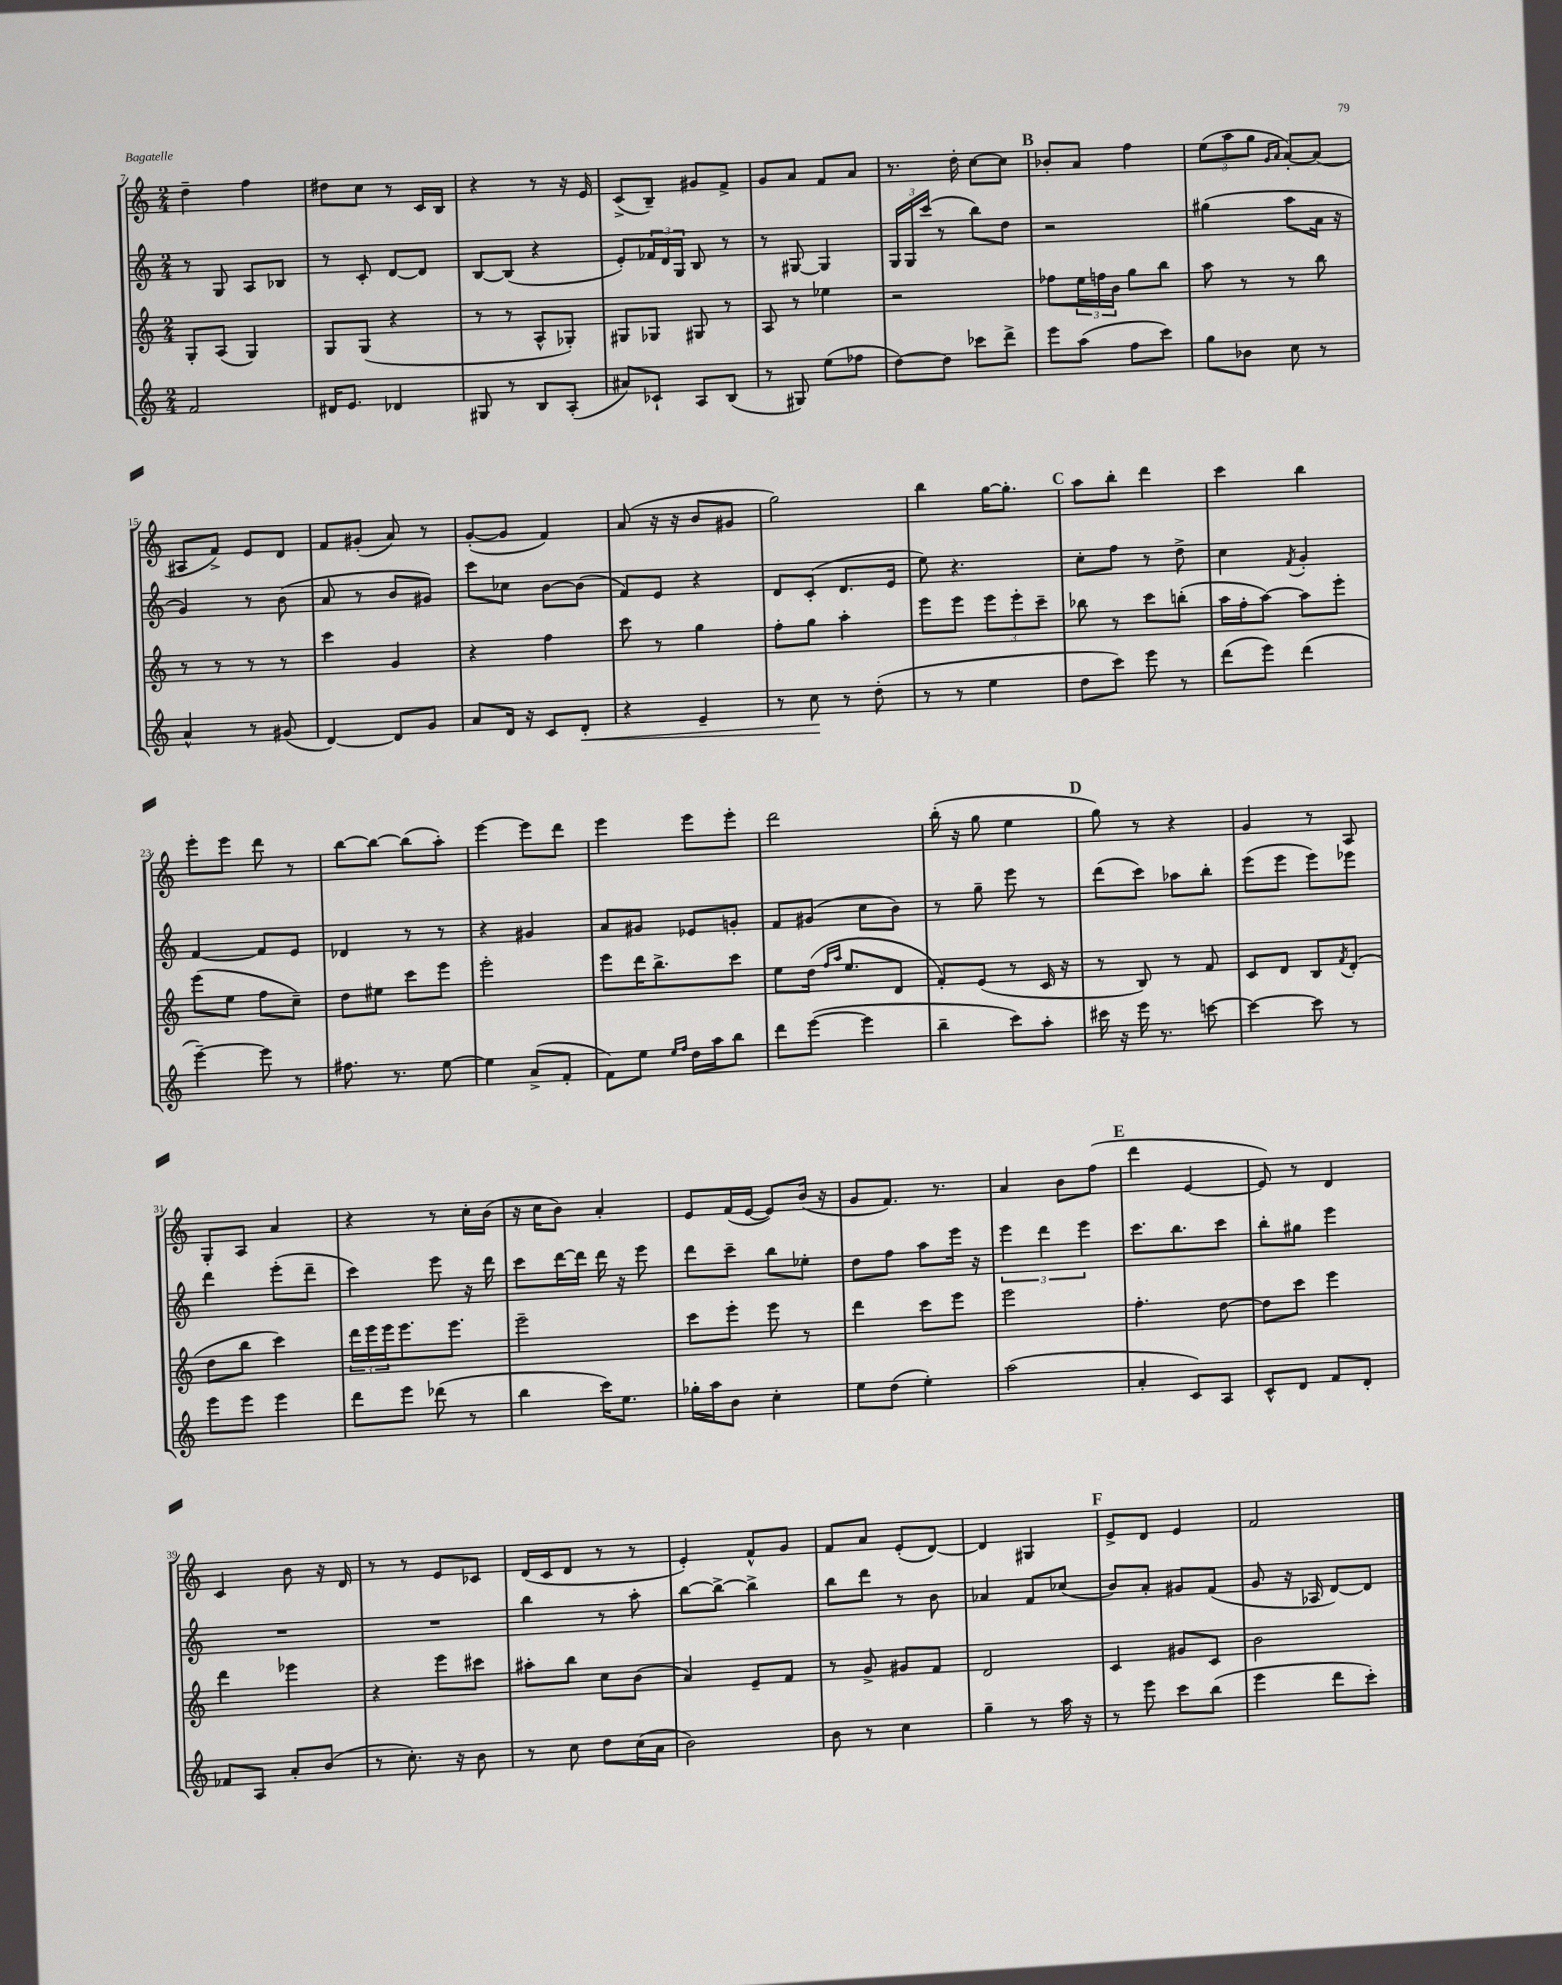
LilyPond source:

<<
\new StaffGroup <<
\new Staff = "s0" {
    \clef treble \key c \major \numericTimeSignature \time 2/4
    d''4-- f''4 |
    dis''8 c''8 r8 c'16 b16 |
    r4 r8 r16 e'16 |
    c'8->( b8--) gis'8 f'8-> |
    g'8 a'8 f'8 a'8 |
    r8. d''16-. c''8~ c''8 |
    \mark \markup { \bold "B" } bes'8-. a'8 f''4 |
    \tuplet 3/2 { e''8( a''8 g''8 } \grace { g'16 a'16 } a'8~-.) a'8( |
    ais8 f'8->) e'8 d'8 |
    f'8 gis'8-.( a'8) r8 |
    g'8~-.( g'8 f'4) |
    a'8( r16 r16 b'8 gis'8 |
    g''2) |
    b''4 g''16~ g''8.-. |
    \mark \markup { \bold "C" } a''8 b''8-. d'''4 |
    c'''4 b''4 |
    e'''8-. e'''8 d'''8 r8 |
    b''8~ b''8~ b''8( a''8-.) |
    e'''4~ e'''8 d'''8 |
    e'''4 e'''8 e'''8-. |
    d'''2 |
    b''16-.( r16 g''8 e''4 |
    \mark \markup { \bold "D" } g''8) r8 r4 |
    g'4 r8 a8 |
    g8-. a8 a'4 |
    r4 r8 c''16-. b'16( |
    r16 c''16 b'8) a'4-. |
    e'8 f'16( e'16~ e'8) b'16( r16 |
    g'8 f'8.) r8. |
    a'4 b'8 f''8( |
    \mark \markup { \bold "E" } d'''4 e'4~ |
    e'8) r8 d'4 |
    c'4 b'8 r16 d'16 |
    r8 r8 e'8 ces'8 |
    d'16( c'16 d'8 r8 r8 |
    e'4-.) f'8-^ g'8 |
    f'8 a'8 e'8-.( d'8~) |
    d'4 gis4 |
    \mark \markup { \bold "F" } e'8-> d'8 e'4 |
    f'2 \bar "|." |
}
\new Staff = "s1" {
    \clef treble \key c \major \numericTimeSignature \time 2/4
    r8 g8 a8 bes8 |
    r8 c'8-. d'8~ d'8 |
    b8~ b8( r4 |
    e'8-.) \tuplet 3/2 { fes'16 d'16 g16 } b8 r8 |
    r8 gis8~ gis4 |
    \tuplet 3/2 { g16 g16 c'''16( } r8 b''8) d''8 |
    \mark \markup { \bold "B" } r2 |
    gis''4( a''8 a'16 r16 |
    g'4) r8 b'8( |
    a'8 r8 b'8 gis'8) |
    c'''8 ces''8 b'8~ b'8( |
    f'8) e'8 r4 |
    d'8 c'8-.( d'8. e'16 |
    e''8) r4. |
    \mark \markup { \bold "C" } c''8-. f''8 r8 d''8-> |
    c''4 \acciaccatura { f'8 } g'4-. |
    f'4~ f'8 e'8 |
    des'4 r8 r8 |
    r4 gis'4 |
    a'8 gis'8 ees'8 g'8-. |
    f'8 gis'8( c''8 b'8) |
    r8 g''8-- e'''8 r8 |
    \mark \markup { \bold "D" } d'''8( c'''8) aes''8 b''8-. |
    e'''8( e'''8 e'''8) ees'''8 |
    d'''4 e'''8-.( d'''8-- |
    c'''4) e'''8 r16 d'''16 |
    c'''8 d'''16~ d'''16 d'''16 r16 e'''8 |
    d'''8 c'''8-- b''8 ees''8-. |
    d''8 f''8 a''8 e'''16 r16 |
    \tuplet 3/2 { e'''4 d'''4 e'''4 } |
    \mark \markup { \bold "E" } c'''8. b''8. c'''8 |
    b''8-. gis''8 e'''4 |
    R2 |
    R2 |
    b''4 r8 a''8-. |
    b''8~ b''8~-> b''4-> |
    b''8 d'''8 r8 b'8 |
    aes'4 f'8 ces''8( |
    \mark \markup { \bold "F" } b'8) a'8-. gis'8 f'8( |
    g'8 r16 aes16 d'8~) d'8 \bar "|." |
}
\new Staff = "s2" {
    \clef treble \key c \major \numericTimeSignature \time 2/4
    g8-. a8( g4) |
    g8 g8( r4 |
    r8 r8 a8-^ ges8-.) |
    gis8 ges8 gis8 r8 |
    a8 r8 ees''4 |
    r2 |
    \mark \markup { \bold "B" } fes''8 \tuplet 3/2 { e''16 f''16 b'16 } g''8 b''8 |
    a''8 r8 r8 b''8 |
    r8 r8 r8 r8 |
    c'''4 g'4 |
    r4 f''4 |
    c'''8 r8 g''4 |
    f''8-. g''8 a''4-. |
    e'''8 e'''8 \tuplet 3/2 { e'''8 e'''8-. c'''8-- } |
    \mark \markup { \bold "C" } bes''8 r8 c'''8 b''8-.( |
    a''16 f''16-. a''8~) a''8 e'''8-. |
    e'''8( e''8 f''8 c''8--) |
    d''8 eis''8 c'''8 e'''8 |
    e'''2-. |
    e'''8 d'''16 b''8.-> c'''8 |
    e''8 d''16( \grace { f''16 a''16 } e''8. d'8 |
    f'8-.) e'8( r8 c'16 r16 |
    \mark \markup { \bold "D" } r8 b8) r8 f'8 |
    c'8 d'8 b8 \acciaccatura { f'8 } d'8-.( |
    d''8 b''8 c'''4) |
    \tuplet 3/2 { d'''16 e'''16 e'''16 } e'''8. e'''8. |
    e'''2-- |
    c'''8 e'''8-. e'''8 r8 |
    d'''4 c'''8 e'''8 |
    e'''2 |
    \mark \markup { \bold "E" } f''4.-. d''8~ |
    d''8 c'''8 e'''4 |
    d'''4 ees'''4 |
    r4 e'''8 cis'''8 |
    ais''8-. b''8 c''8 b'8( |
    a'4) e'8-- f'8 |
    r8 g'8-> gis'8 f'8 |
    d'2 |
    \mark \markup { \bold "F" } c'4 gis'8 c'8 |
    b'2 \bar "|." |
}
\new Staff = "s3" {
    \clef treble \key c \major \numericTimeSignature \time 2/4
    f'2 |
    dis'16 e'8. des'4 |
    gis8 r8 b8 a8-.( |
    ais'8) ces'8-! a8 b8( |
    r8 gis8) e''8( fes''8 |
    d''8~) d''8 ces'''8 d'''8-> |
    \mark \markup { \bold "B" } e'''8 a''8( f''8 c'''8) |
    g''8 bes'8 c''8 r8 |
    a'4-^ r8 gis'8( |
    d'4~) d'8 g'8 |
    a'8 d'16 r16 c'8 d'8-.\< |
    r4 e'4-- |
    r8 c''8\! r8 d''8-.( |
    r8 r8 e''4 |
    \mark \markup { \bold "C" } d''8 c'''8) e'''8 r8 |
    d'''8( e'''8) d'''4( |
    e'''4~--) e'''8 r8 |
    fis''8. r8. e''8~ |
    e''4 a'8->( f'8-. |
    f'8) e''8 \grace { e''16 f''16 } d''16 a''16 b''8 |
    d'''8 e'''8~( e'''4 |
    b''4-- c'''8) a''8-. |
    \mark \markup { \bold "D" } cis'''16 r16 e'''16 r8. c'''8~ |
    c'''4~ c'''8 r8 |
    e'''8 e'''8 e'''4 |
    d'''8 e'''8 des'''8( r8 |
    b''4 c'''16) e''8. |
    ges''16-. a''16 b'8 c''4-. |
    e''8 d''8( e''4-.) |
    a''2( |
    \mark \markup { \bold "E" } a'4-. c'8) a8 |
    c'8-^ d'8 f'8 d'8-. |
    fes'8 a8 a'8-. b'8( |
    r8 c''8.-.) r16 b'8 |
    r8 c''8 d''8 c''16( a'16 |
    b'2) |
    b'8 r8 c''4 |
    g''4-- r8 a''16 r16 |
    \mark \markup { \bold "F" } r8 e'''8 c'''8 b''8( |
    e'''4 d'''8 c'''8-.) \bar "|." |
}
>>
>>
\layout { \context { \Score currentBarNumber = #7 } }
